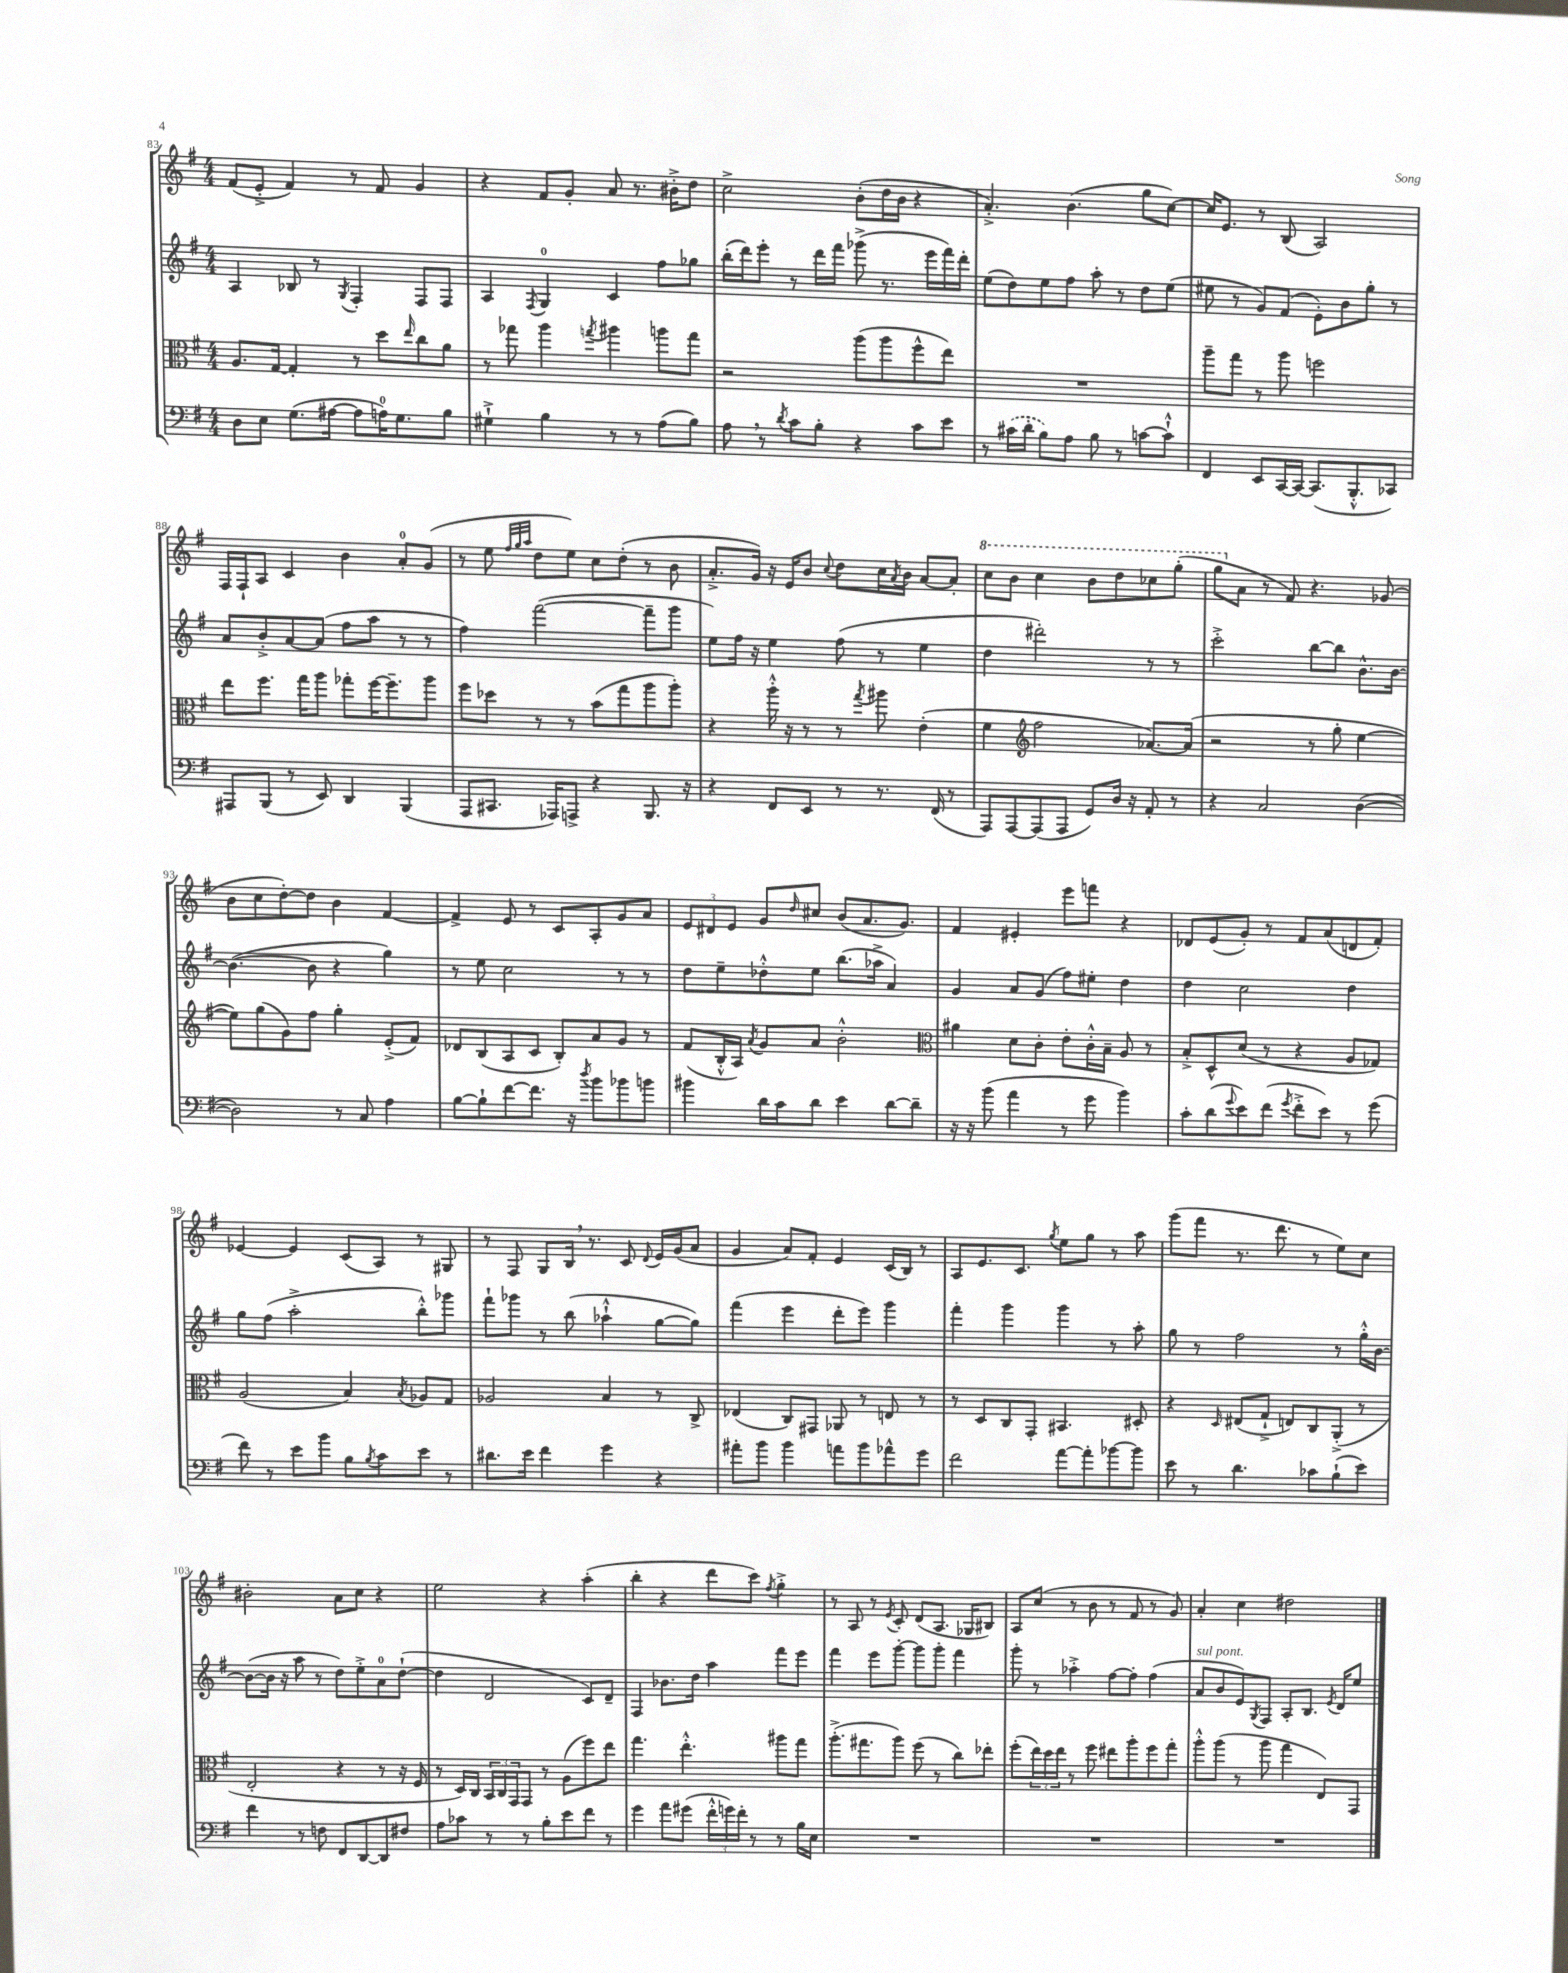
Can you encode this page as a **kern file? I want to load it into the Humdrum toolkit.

**kern	**kern	**kern	**kern
*staff4	*staff3	*staff2	*staff1
*clefF4	*clefC3	*clefG2	*clefG2
*k[f#]	*k[f#]	*k[f#]	*k[f#]
*M4/4	*M4/4	*M4/4	*M4/4
8D\L	8.A/L	4A/	(8f#/L
8E\J	.	.	8e'^/J
.	[16G/Jk	.	.
(8.G\L	4G'/]	8B-/	4f#/)
.	.	8r	.
[16A#\Jk	.	.	.
.	.	8qG/	.
8A#\]L	8r	4F#'/	8r
16A\K)	8dd\L	.	8f#/
8.G\	.	.	.
.	16qqee/	.	.
.	8cc\	8F#/L	4g/
8B\J	8a\J	8F#/J	.
=	=	=	=
4G#`^\	8r	4A/	4r
.	8gg-\	.	.
.	.	8qF#/	.
4B\	4aa\	4G/	8f#/L
.	.	.	8g'/J
.	8qgg/	.	.
8r	4aa#\	4c/	8a/
8r	.	.	8.r
(8A\L	8aa\L	8ff#\L	.
.	.	.	16b#'^\LK
8B\J)	8gg\J	8gg-\J	8dd\J
=	=	=	=
8A\	2r	(16bb'\LL	2cc^\
.	.	16ddd\J)	.
8r	.	8eee'\J	.
8qd/	.	.	.
8c\L	.	8r	.
8B'\J	.	16ddd\LL	.
.	.	16fff#\JJ	.
4r	(8aa\L	(8ggg-^\	(8b'\L
.	8aa\	8.r	16dd\L
.	.	.	16b\JJ
8c\L	8ff#^^\	.	4r
.	.	16eee\LL	.
8e\J	8ee\J)	16fff#\)	.
.	.	16ddd'\JJ	.
=	=	=	=
8r	1r	(8ee\L	4.a'^/)
(16c#\LL	.	8dd\)	.
16d'\JJ	.	.	.
8B\L)	.	8ee\	.
8A\J	.	8ff#\J	(4.b\
8B\	.	8aa'\	.
8r	.	8r	.
[8c\L	.	8dd\L	8gg\L
8c`^^\]J	.	(8ee\J	[8cc\J)
=	=	=	=
4FF#/	8aa~\L	8ee#\	16cc/]LK
.	.	.	8.e/J
.	8gg\J	8r	.
8EE/L	8r	8g/L)	8r
[16CC/L	8aa\	(8f#/J	(8B/
16CC/_JJ	.	.	.
(8.CC/]L	2ff\	8e'\L)	2A/)
.	.	8b\	.
8.BBB'^^/	.	.	.
.	.	8gg'\J	.
8CC-/J)	.	8r	.
=	=	=	=
8AAA#/L	8ee\L	8a/L	16F#/LL
.	.	.	16F#`/J
(8BBB/J	8.ff#\J	8b'^/	8A/J
8r	.	[8a/	4c/
.	16gg\LK	.	.
8EE/)	8aa\J	(8a/]J	.
4DD/	8gg-'\L	8ff#\L	4b\
.	[16ff#\K	8aa\J	.
.	8.ff#~\]	.	.
(4BBB/	.	8r	8a'/L
.	8aa\J	8r	(8g/J
=	=	=	=
8AAA/L	8ff#\L	4ff#\)	8r
8.CC#/J	8dd-\J	.	8ee\
.	.	.	32qqff#/LLL
.	.	.	32qqgg/
.	.	.	32qqaa/JJJ
.	8r	([2fff#\	8dd\L
16AAA-/LK)	.	.	.
8AAA^/J	8r	.	8ee\J)
4r	(8b\L	.	8cc\L
.	8gg\	.	(8dd'\J
8.BBB/	8aa\	8fff#~\]L	8r
.	8aa'\J)	8ggg\J	8b\
16r	.	.	.
=	=	=	=
4r	4r	8ee\L)	8.a'^/L
.	.	16ff#\Jk	.
.	.	16r	16g/Jk)
8FF#/L	16aa'^^\	4ee\	16r
.	16r	.	16e/LK
8EE/J	8r	.	8b/J
.	.	.	8qqcc/
8r	8r	(8ff#\	8dd\L
.	8qgg/	.	.
8.r	8aa#\	8r	16cc\L
.	.	.	8qa/
.	.	.	16b\JJ
.	(4e'\	4ee\	[8a/L
(16FF#/	.	.	.
8r	.	.	8a'/]J
=	=	=	=
8AAA/L)	4f#\	4dd\	8ccc\L
[8AAA/	.	.	8bb\J
*	*clefG2	*	*
(8AAA/]	2ff#\	2ddd#'\)	4ccc\
8AAA/J	.	.	.
8GG/L)	.	.	8bb\L
16D/Jk	.	.	8ddd\
16r	.	.	.
8AA'/	[8.a-/L)	8r	8ccc-\
8r	.	8r	(8ggg'\J
.	(16a-/]Jk	.	.
=	=	=	=
4r	2r	2ccc'^\	8ggg\L
.	.	.	8a\J
2C/	.	.	8r
.	.	.	8f#/)
.	8r	[8bb\L	4.r
.	8gg'\	8bb\]J	.
([4D\	[4ee\	8.b^^\L	.
.	.	.	(8g-/
.	.	[16b\Jk	.
=	=	=	=
2D\])	8ee\]L)	(4.b\_	8b\L
.	(8gg\	.	8cc\
.	8g\)	.	[8dd'\)
.	8ff#\J	8b\]	8dd\]J
8r	4gg'\	4r	4b\
8C/	.	.	.
4A\	(8e'^/L	4gg\)	[4f#/
.	8f#/J)	.	.
=	=	=	=
[8B\L	8d-/L	8r	4f#^/]
8B`\]	(8B/	8ee\	.
[8f#\	8A/	2cc\	8e/
8.f#\]J	8c/J	.	8r
.	8B'/L)	.	8c/L
16r	.	.	.
8qdd/	.	.	.
8b\L	8a/	.	8A'/
8b-\	8g/J	8r	8g/
8b\J	8r	8r	8a/J
=	=	=	=
4b#\	(8f#/L	8dd\L	12e/L
.	.	.	12d#/
.	16B'^^/L	8ee~\	.
.	.	.	12e/J
.	16A/JJ)	.	.
.	8qa/	.	.
16d\LL	8g/L	8dd-'^^\	8g/L
16c\J	.	.	.
.	.	.	16qqdd/
8d\J	8a/J	8ee\J	8cc#/J
4e\	2b'^^\	(8.bb\L	(8b/L
.	.	.	8.a/
.	.	16aa-^\Jk	.
[8d\L	.	4a/)	.
.	.	.	8.g/J)
8d~\]J	.	.	.
=	=	=	=
*	*clefC3	*	*
16r	4a#\	4g/	4f#/
16r	.	.	.
(8b\	.	.	.
4a\	8d\L	8a/L	4e#'/
.	8c'\J	(8g/J	.
8r	8e'\L	8ff#\L)	8eee\L
8g\	16c'^^\L	8ee#'\J	8fff\J
.	16B~\JJ	.	.
4b\)	8A/	4dd\	4r
.	8r	.	.
=	=	=	=
8c'\L	8B'^/L	4dd\	8d-/L
(8d\	8D^^/	.	(8e/
8qqg/	.	.	.
8e\)	(8d/J	2cc\	8g'/J)
(8f#\J	8r	.	8r
8qg/	.	.	.
8f#'^\L	4r	.	8f#/L
8e\J)	.	.	(8a/
8r	8A/L	4dd\	8d/
(8g\	8G-/J)	.	8f#'/J)
=	=	=	=
8f#\)	(2A/	8gg\L	[4e-/
8r	.	(8ff#\J	.
8e\L	.	2aa'^\	4e-/]
8b\J	.	.	.
8B\L	4B/)	.	(8c/L
8qB/	.	.	.
8c\	.	.	8A/J)
.	8qB/	.	.
8e\J	8A-/L	8bb'^^\L)	8r
8r	8G/J	8ggg-\J	8G#/
=	=	=	=
8.d#\L	2A-/	8fff#`\L	8r
.	.	8ggg-\J	8F#/
16e\Jk	.	.	.
4f#\	.	8r	8G/L
.	.	(8bb\	16B/Jk
.	.	.	8.r
4g\	4B/	4aa-`^^\	.
.	.	.	8c/
.	.	.	8qqd/
4r	8r	[8gg\L	16e/LL
.	.	.	(16g/J
.	8C^/	8gg\]J)	8a/J
=	=	=	=
8a#'\L	(4E-/	(4fff#\	4g/
8b\J	.	.	.
4b\	8C/L)	4eee\	8a/L)
.	8GG#/J	.	8f#'/J
8a\L	8AA-/	8ddd'\L	4e/
8b\	8r	8eee\J)	.
8a-^^\	8E/	4ggg\	(16c/LL
.	.	.	16B/JJ)
8g\J	8r	.	8r
=	=	=	=
2f#\	8r	4fff#'\	8A/L
.	8D/L	.	8.e/
.	8C/	4ggg\	.
.	.	.	8.c/J
.	8GG'/J	.	.
.	.	.	8qgg/
[8a\L	4.BB#/	4ggg\	8ee\L
8a'\]	.	.	8gg\J
[8b-\	.	8r	8r
8b-\]J	8D#'/	8aa'\	8aa\
=	=	=	=
8e\	4r	8gg\	(8ggg\L
8r	.	8r	8fff#\J
.	16qqD/	.	.
4.d\	(8E#/L	2ff#\	8.r
.	8G`^/J	.	.
.	.	.	8.ddd\
.	8E/L)	.	.
8c-\L	8C/	.	8r
(8B`\	(8AA'^/J	8r	8ee\L)
8e\J)	8r	16gg'^^\LL	8cc\J
.	.	[16b\JJ	.
=	=	=	=
4f#\	2E'/	(8b\_L	2b#'\
.	.	16b\]Jk	.
.	.	16r	.
8r	.	8aa\	.
8F\	.	8r	.
8FF#/L	4r	8dd\L)	8a\L
[8DD/	.	8ee'^\	8cc\J
8DD/]	8r	8a\	4r
8F#/J	16r	([8dd`\J	.
.	16F#/	.	.
=	=	=	=
8A\L	8r	4dd\]	2ee\
8c-\J	16D/LL)	.	.
.	16C/JJ	.	.
8r	24BB/LL	2d/	.
.	24C/	.	.
.	24GG/J	.	.
8r	8GG/J	.	.
8B'\L	8r	.	4r
8e\	(8A\L	.	.
8f#\J	8ff#\)	8c/L)	(4aa'\
8r	8ee\J	8d~/J	.
=	=	=	=
4g\	4.gg\	4F#/	4bb'\
8a\L	.	8.b-\L	4r
(8g#\J	4.ee'^^\	.	.
.	.	16dd\Jk	.
24f#'^^\LL	.	4aa\	8ddd\L
24g\)	.	.	.
24f#'\JJ	.	.	.
8r	.	.	8ccc\J)
.	.	.	8qff#/
8r	8aa#\L	8fff#\L	4gg'^\
16B\LL	8gg\J	8eee\J	.
16E\JJ	.	.	.
=	=	=	=
1r	(8.aa'^\L	4fff#\	8r
.	.	.	8A/
.	8.gg#\	.	.
.	.	8eee\L	8r
.	.	.	8qe/
.	8aa\J)	[8ggg'\J	8c'/
.	(8ff#\	8ggg\]L	(8d/L
.	8r	8ggg'\J	8.A/J
.	8cc\L)	4fff#\	.
.	.	.	16G-/LK
.	8ee-'\J	.	8B#/J)
=	=	=	=
1r	(8ff#'\L	8ggg'\	8A/L
.	24ee\L)	8r	(8cc/J
.	24dd\	.	.
.	24ee\JJ	.	.
.	8r	4aa-'^\	8r
.	8ff#\	.	8b\
.	8ee#\L	[8ff#\L	8r
.	8aa'\	8ff#'\]J	8f#/
.	8ff#\	(4ff#\	8r
.	8gg'\J	.	8g/)
=	=	=	=
1r	8aa'^^\L	8a/L	4a'/
.	(8aa\J	8b/	.
.	8r	8e/)	4cc\
.	.	8qG/	.
.	8aa\	8F#/J	.
.	4gg\	8A'/L	2dd#\
.	.	8.B/J	.
.	8E/L)	.	.
.	.	8qe/	.
.	.	16d/LK	.
.	8GG/J	8ee/J	.
==	==	==	==
*-	*-	*-	*-
